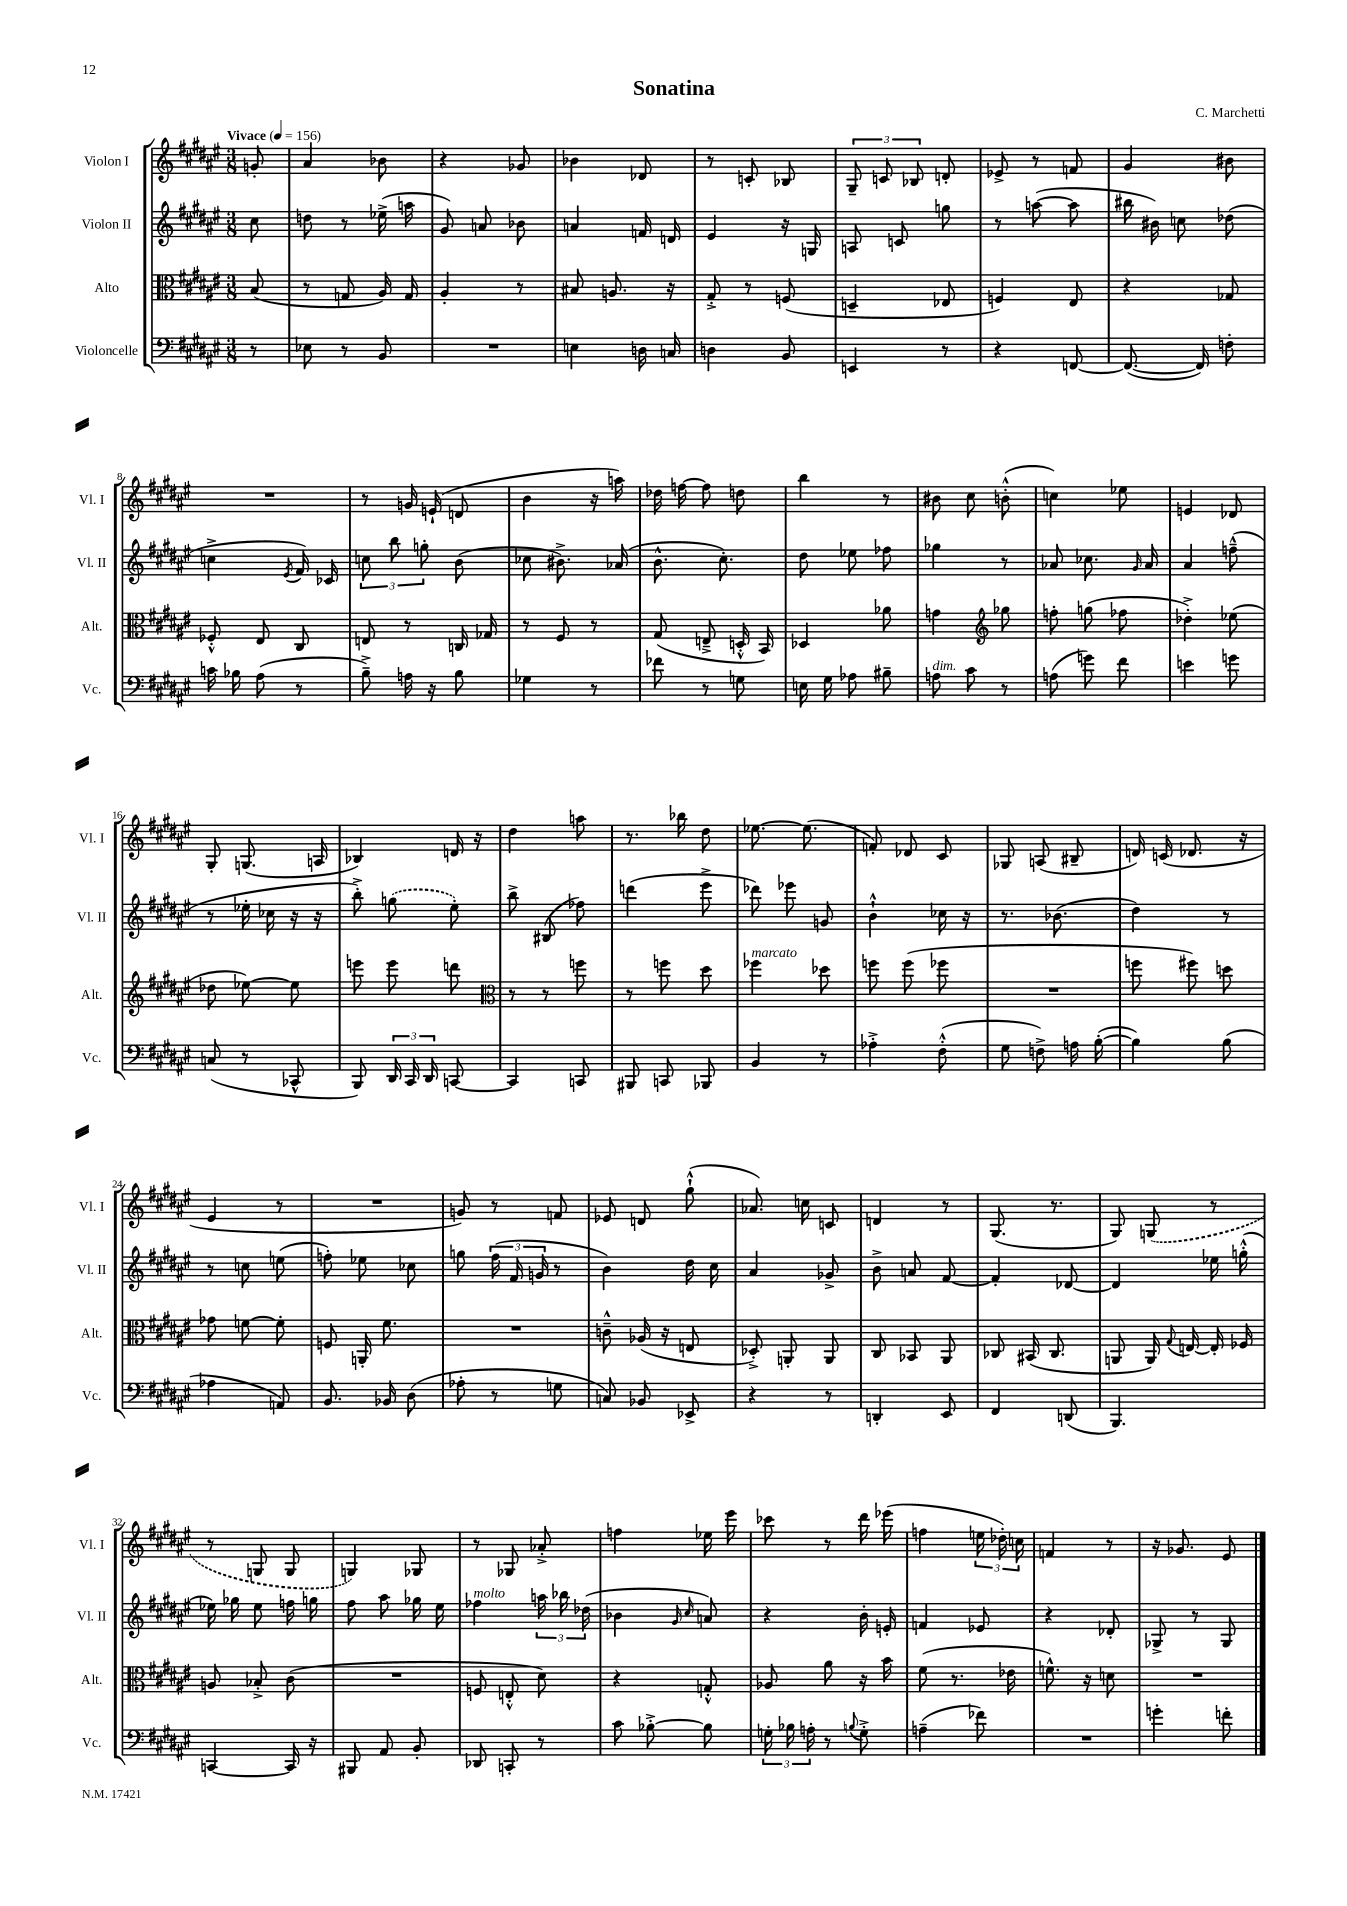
\header { title = "Sonatina" composer = "C. Marchetti" }
<<
\new StaffGroup <<
\new Staff = "s0" \with { instrumentName = "Violon I" shortInstrumentName = "Vl. I" } {
    \clef treble \key fis \major \numericTimeSignature \time 3/8 \partial 8 \tempo "Vivace" 4 = 156
    \autoBeamOff g'8-. |
    ais'4 bes'8 |
    r4 ges'8 |
    bes'4 des'8 |
    r8 c'8-. bes8 |
    \tuplet 3/2 { gis8-- c'8 bes8 } d'8-. |
    ees'8-> r8 f'8 |
    gis'4 bis'8 |
    R4. |
    r8 g'16 e'16-!( d'8 |
    b'4 r16 a''16) |
    des''16 f''16~ f''8 d''8 |
    b''4 r8 |
    bis'8 cis''8 b'8-.-^( |
    c''4) ees''8 |
    e'4 des'8 |
    gis8-. g8.( a16 |
    bes4) d'16 r16 |
    dis''4 a''8 |
    r8. bes''16 dis''8 |
    ees''8.~ ees''8.( |
    f'8-.) des'8 cis'8 |
    ges8 a8( bis8-- |
    d'16) c'16( des'8. r16 |
    eis'4 r8 |
    R4. |
    g'8) r8 f'8 |
    ees'8 d'8 gis''8-!-^( |
    aes'8.) c''16 c'8 |
    d'4 r8 |
    gis8.( r8. |
    gis8) \once \slurDashed g8( r8 |
    r8 g8 g8 |
    g4) ges8 |
    r8 ges8 aes'8-.-> |
    f''4 ees''16 eis'''16 |
    ces'''8 r8 dis'''16 ees'''16( |
    f''4 \tuplet 3/2 { e''16 des''16-.) c''16 } |
    f'4 r8 |
    r16 ges'8. eis'8 \bar "|." |
}
\new Staff = "s1" \with { instrumentName = "Violon II" shortInstrumentName = "Vl. II" } {
    \clef treble \key fis \major \numericTimeSignature \time 3/8 \partial 8
    \autoBeamOff cis''8 |
    d''8 r8 ees''16->( a''16 |
    gis'8) a'8 bes'8 |
    a'4 f'16 d'16 |
    eis'4 r16 g16 |
    a8 c'8 g''8 |
    r8 a''8~( a''8 |
    bis''16 bis'16) c''8 des''8( |
    c''4-> \acciaccatura { eis'8 } fis'16) ces'16 |
    \tuplet 3/2 { c''8 b''8 g''8-. } b'8( |
    ces''8 bis'8.->) aes'16( |
    b'8.-^ cis''8.-.) |
    dis''8 ees''8 fes''8 |
    ges''4 r8 |
    aes'8 ces''8. \grace { gis'16 } aes'16 |
    ais'4 f''8---^( |
    r8 ees''16-. ces''16 r16 r16 |
    b''8-.->) \once \slurDashed g''8( eis''8-.) |
    b''8-> bis8( fes''8) |
    d'''4( eis'''8-> |
    des'''8) ees'''8 g'8 |
    b'4-!-^ ces''16 r16 |
    r8. bes'8.( |
    dis''4) r8 |
    r8 c''8 e''8( |
    f''8-.) ees''8 ces''8 |
    g''8 \tuplet 3/2 { fis''16( fis'16 g'16 } r8 |
    b'4) dis''16 cis''16 |
    ais'4 ges'8-> |
    b'8-> a'8 fis'8~ |
    fis'4-. des'8~ |
    des'4 ees''16 g''16-.-^( |
    ees''16) ges''16 ees''8 f''16 g''16 |
    fis''8 ais''8 ges''16 eis''16 |
    fes''4^\markup { \italic "molto" } \tuplet 3/2 { a''16 bes''16 des''16( } |
    bes'4 \grace { gis'16 cis''16 } a'8) |
    r4 b'16-. e'16-. |
    f'4 ees'8 |
    r4 des'8-. |
    ges8-> r8 ges8 \bar "|." |
}
\new Staff = "s2" \with { instrumentName = "Alto" shortInstrumentName = "Alt." } {
    \clef alto \key fis \major \numericTimeSignature \time 3/8 \partial 8
    \autoBeamOff b8( |
    r8 g8 ais16) g16 |
    ais4-. r8 |
    bis8 a8. r16 |
    gis8-.-> r8 f8( |
    d4-- ees8 |
    f4) eis8 |
    r4 ges8 |
    fes8-.-^ eis8 cis8 |
    e8 r8 c16 ges16 |
    r8 fis8 r8 |
    gis8( e8---> d16-.-^ b,16) |
    des4 aes'8 |
    g'4 \clef treble ges''8 |
    f''8-. g''8( fes''8 |
    des''4-.->) ees''8( |
    des''8 ees''8~) ees''8 |
    e'''8 e'''8 d'''8 |
    \clef alto r8 r8 f''8 |
    r8 f''8 dis''8 |
    fes''4^\markup { \italic "marcato" } des''8 |
    f''8 f''8( fes''8 |
    R4. |
    f''8 fis''8) d''8 |
    ges'8 f'8~ f'8-. |
    f8 a,16-. fis'8. |
    R4. |
    c'8---^ aes16( r16 e8 |
    des8-.->) a,8-. a,8 |
    cis8 bes,8 ais,8 |
    ces8 bis,16( ces8. |
    a,8 a,16) \appoggiatura { gis8 } e16~ e16-. fes16 |
    a8 bes8-.-> cis'8( |
    R4. |
    f8 e8-.-^ dis'8) |
    r4 g8-.-^ |
    aes8 ais'8 r16 b'16 |
    fis'8( r8. ees'16 |
    f'8.-^) r16 d'8 |
    R4. \bar "|." |
}
\new Staff = "s3" \with { instrumentName = "Violoncelle" shortInstrumentName = "Vc." } {
    \clef bass \key fis \major \numericTimeSignature \time 3/8 \partial 8
    \autoBeamOff r8 |
    ees8 r8 b,8 |
    R4. |
    e4 d16 c16 |
    d4 b,8 |
    e,4 r8 |
    r4 f,8~ |
    f,8.~( f,16) f8-. |
    c'16 bes16 ais8( r8 |
    b8--->) a16 r16 b8 |
    ges4 r8 |
    fes'8 r8 g8 |
    e16 gis16 aes8 bis8-- |
    a8^\markup { \italic "dim." } cis'8 r8 |
    a8( g'8) fis'8 |
    e'4 g'8 |
    c8( r8 ces,8-^ |
    b,,8) \tuplet 3/2 { dis,16 cis,16 dis,16 } c,8~ |
    c,4 c,8 |
    bis,,8 c,8 bes,,8 |
    b,4 r8 |
    aes4-.-> fis8-.-^( |
    gis8 f8->) a16 b16~-.( |
    b4) b8( |
    aes4 a,8) |
    b,8. bes,16 dis8( |
    aes8-. r8 g8 |
    c8) bes,8 ees,8-> |
    r4 r8 |
    d,4-. eis,8 |
    fis,4 d,8( |
    b,,4.) |
    c,4~ c,16 r16 |
    bis,,8 ais,8 b,8-. |
    des,8 c,8-. r8 |
    cis'8 bes8~-.-> bes8 |
    \tuplet 3/2 { g16-. bes16 a16-. } r8 \appoggiatura { b8 } g8-.-> |
    a4--( fes'8) |
    R4. |
    g'4-. f'8-. \bar "|." |
}
>>
>>
